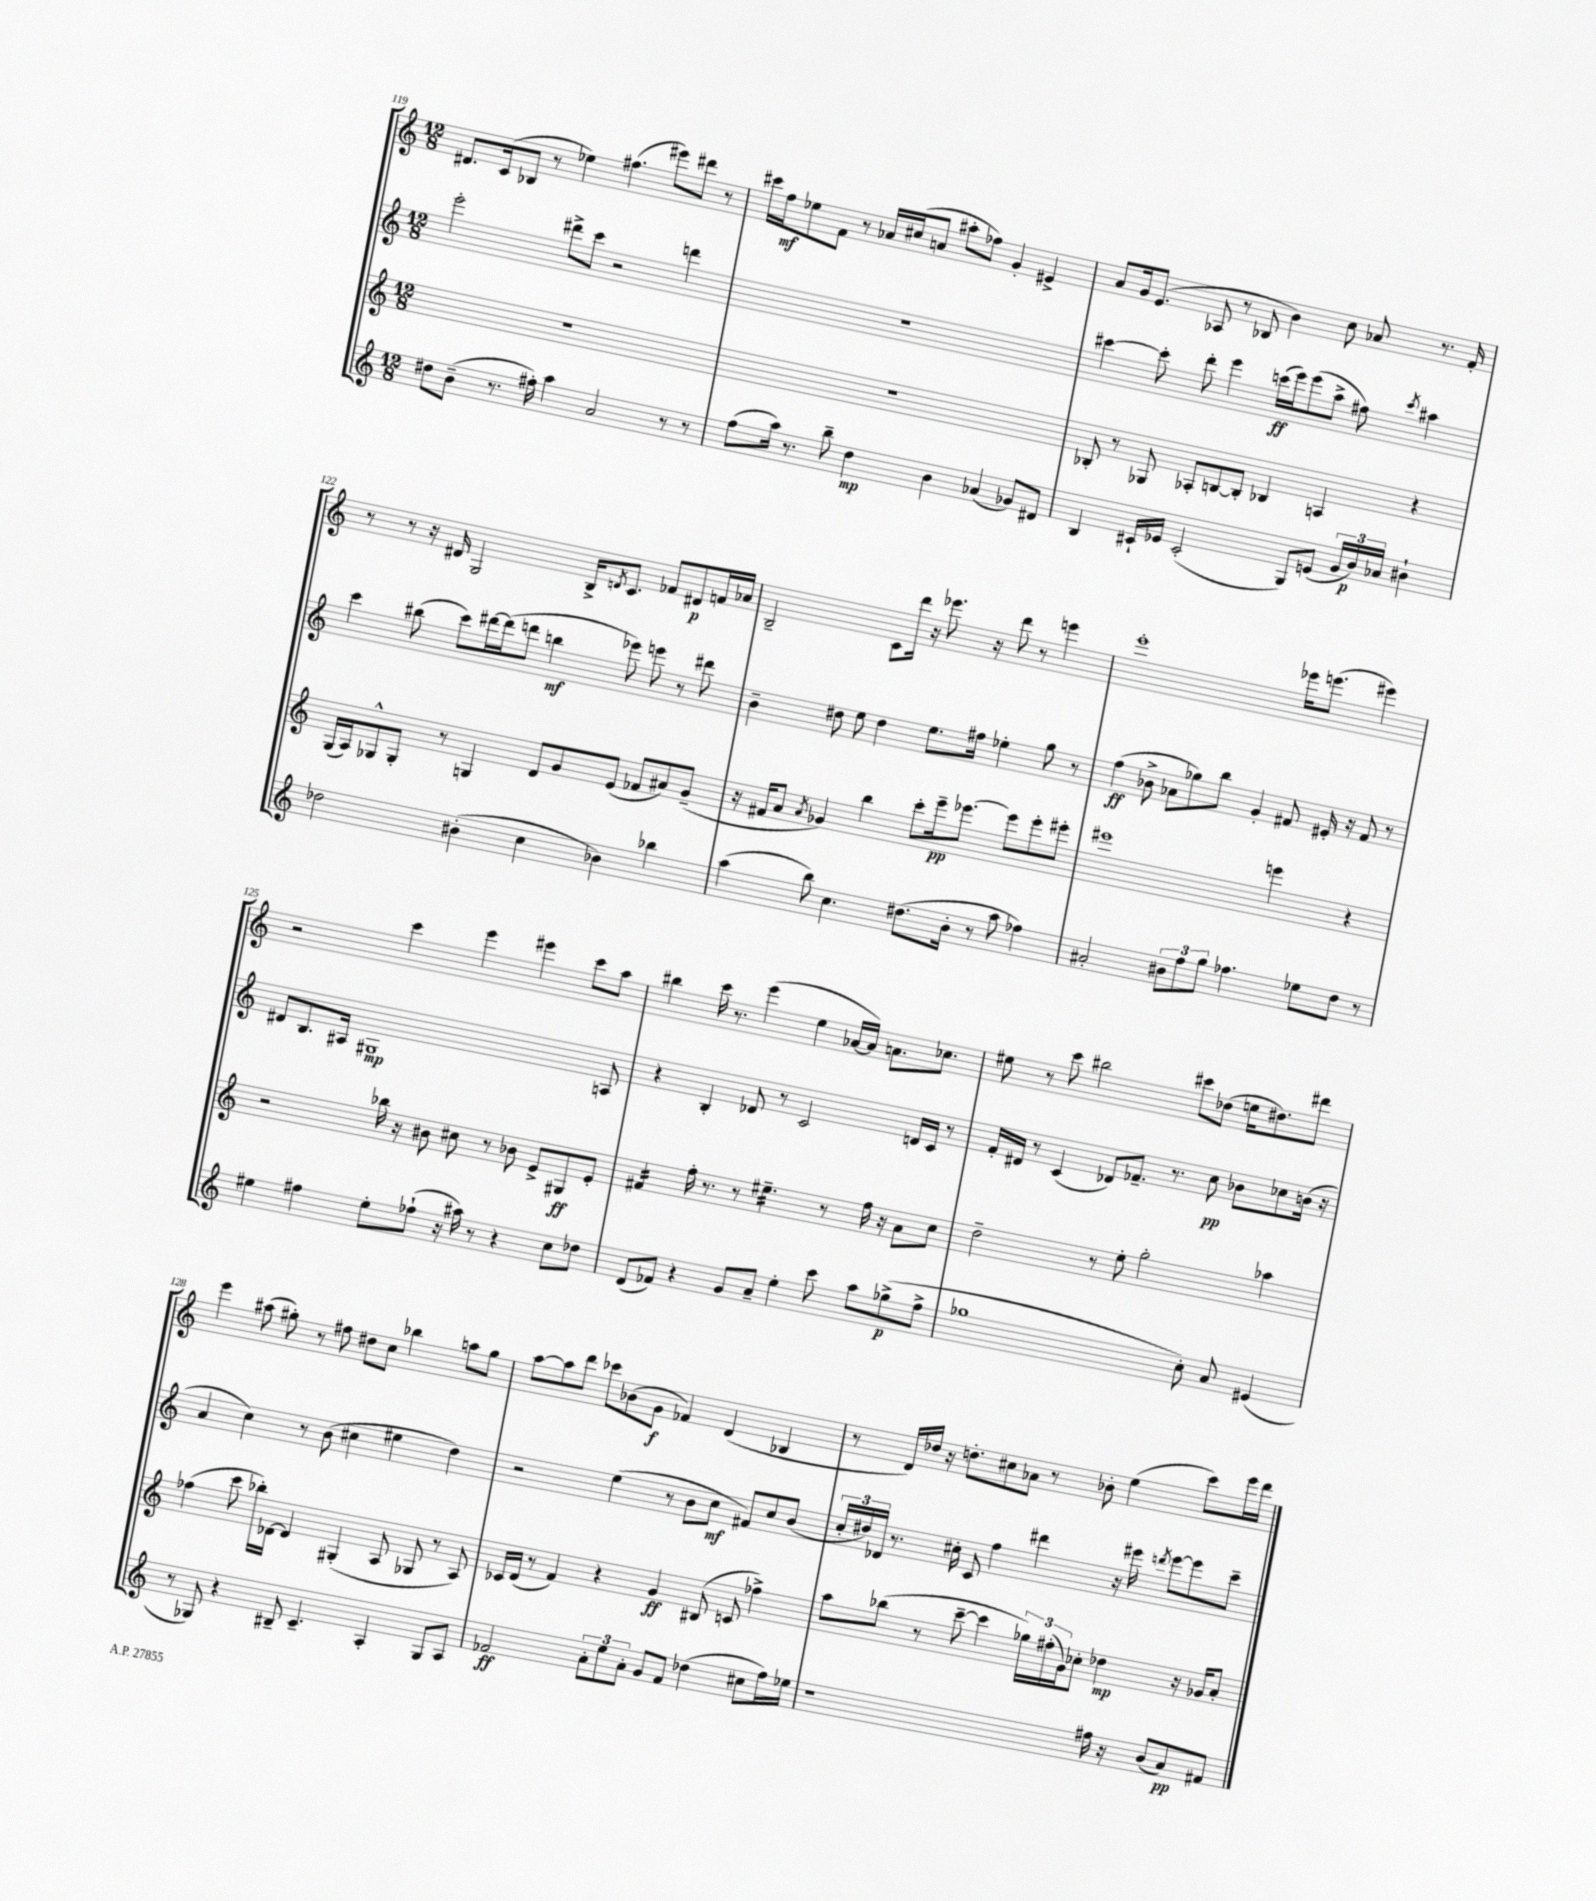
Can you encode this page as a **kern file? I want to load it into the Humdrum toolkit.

**kern	**kern	**kern	**kern
*staff4	*staff3	*staff2	*staff1
*clefG2	*clefG2	*clefG2	*clefG2
*k[]	*k[]	*k[]	*k[]
*M12/8	*M12/8	*M12/8	*M12/8
8dd#	1.r	2eee'	8.d#
(8b~	.	.	.
.	.	.	(16c
8.r	.	.	8B-
.	.	.	8r
16ff#')	.	.	.
4aa	.	8ddd#^	4ee-)
.	.	8ccc	.
2a	.	2r	(4.ff#
.	.	.	8eee#)
8r	.	4ddd	8ddd#
8r	.	.	8r
=	=	=	=
(8ff	1.r	1.r	16ccc#
.	.	.	16ff
16aa)	.	.	8ee-
8.r	.	.	.
.	.	.	8f
8bb~	.	.	8r
4dd	.	.	16a-
.	.	.	(16cc#
.	.	.	8a
4b	.	.	8aa#'
.	.	.	8ff-)
(4a-	.	.	4g'
8g-)	.	.	4e#^
8d#	.	.	.
=	=	=	=
4B	8B-'	[4ccc#	8a
.	8r	.	16g
.	.	.	(8.e
16c#`	8G-	8ccc#']	.
16e-	.	.	.
(2c#'	8A-'	8ddd'	8A-
.	[8B	4eee	8r
.	8B']	.	8B-
.	4B-	(16ccc	4b)
.	.	16eee)	.
8G)	.	(8eee	.
(8e	4A	8aa^	8cc
24g	.	8ff#)	8a-
24b)	.	.	.
24a-	.	.	.
.	.	8qccc	.
4b#`	4r	4aa#	8.r
.	.	.	16f'
=	=	=	=
2dd-	(16G	4ccc	8r
.	16A)	.	.
.	8G-^^	.	8r
.	8G-'	(8bb#	16r
.	.	.	16d#
.	8r	8ccc)	2G
(4b#'	4G	[16ddd#	.
.	.	(16ddd#]	.
.	.	8ddd	.
4cc	8d	4bb	.
.	8g	.	16B^
.	.	.	8qd
.	.	.	8.c
4b-)	(8e	8eee-)	.
.	8f-	8eee	8f-
4bb-	8a#)	8r	8d#
.	(8g~	8ddd#	16f
.	.	.	16a-
=	=	=	=
(4aa	16r	4b~	2B~
.	16f#	.	.
.	8a	.	.
.	8qa	.	.
8bb)	4g-)	8dd#	.
4.cc	.	8ee	.
.	4bb	4dd#	8c
.	.	.	16ddd
.	.	.	16r
(8.dd#	8ccc'	8.ee	8.eee-
.	16eee~	.	.
16b'	[8.eee-	16ff#	16r
8r	.	4ee-'	8ddd
8aa	8eee-]	.	8r
4ff-)	8eee-'	8gg	4eee
.	8eee#'	8r	.
=	=	=	=
2a#'	1eee#	(4ff	1eee'
.	.	8b-^	.
.	.	8a-	.
12b#	.	8gg-)	.
12ff	.	.	.
.	.	8bb	.
12gg	.	.	.
4.ff-	.	4g'	.
.	4eee	8f#	16eee-
.	.	.	(8.eee
8ee-	.	16e#'	.
.	.	16r	.
8dd	4r	8f#	4eee#)
8r	.	8r	.
=	=	=	=
4ee#	2r	8d#	2r
.	.	8.B	.
4ff#	.	.	.
.	.	16A#	.
.	.	1G#	.
8ee#'	16bb-	.	4ccc
.	16r	.	.
(8ff-`	8b#	.	.
16r	8cc#	.	4eee
16aa#)	.	.	.
8r	8r	.	.
4r	8b-	.	4eee#
.	8e^	.	.
8cc	8G#	.	8ccc
8dd-	8e'	8A	8aa
=	=	=	=
(8d	4f#	4r	4bb#
8f-)	.	.	.
4r	16ff'	4B'	16ccc
.	8.r	.	8.r
8g	8r	8d-	(4eee
8a~	4.ee#~	8r	.
4ee'	.	2c	4ee
8ccc	8r	.	[16a-
.	.	.	16a-])
8aa	16ff	.	8.a
.	16r	.	.
(8gg-^	8a	16d	.
.	.	16c	8.cc-
8ff^	8cc	8r	.
=	=	=	=
1gg-	2dd~	16f'	8ee#
.	.	16d#	.
.	.	8r	8r
.	.	(4c	8ccc
.	.	.	2bb#
.	8r	8d-)	.
.	8ee'	8.f-~	.
.	2gg'	.	.
.	.	8.r	.
.	.	.	8ccc#
8cc')	.	8cc	(8dd-
8a	.	8b-	16ee
.	.	.	8.dd#)
(4e#	4aa-	8cc-	.
.	.	(16b	8ddd#
.	.	16r	.
=	=	=	=
8r	(4ff-	4a	4eee
8G-)	.	.	.
4r	8ccc	4cc)	(8aa#
.	16bb-')	.	8gg#')
.	[16d-	.	.
8B#~	4d-]	8r	8r
4.c~	.	(8b	8ff#
.	(4G#'	4cc#	8dd#
.	.	.	8cc
4A'	8A	4ee#	4bb-
.	8G-	.	.
8G-	8r	4dd)	8aa
8A	8A)	.	8gg#
=	=	=	=
2f-	16c-	2r	[8aa
.	(16d	.	.
.	8r	.	8aa]
.	4f)	.	8ddd
.	.	.	8ccc-
12a'	4r	(4ee	(8b-
12ee	.	.	.
.	.	.	8g
12a'	.	.	.
8g	4g	8r	4f-)
8f-	.	8b	.
(4dd-	(8B#	8cc	(4d
.	8c	8f#)	.
8cc#	4ff-^)	8cc	4B-
16ff)	.	(8b	.
16ee-	.	.	.
=	=	=	=
1r	8aa	24cc'	8r
.	.	24dd#)	.
.	.	24d-	.
.	(8bb-	8.r	16d)
.	.	.	16dd-
.	8r	.	16r
.	.	16cc#'	8.dd'
.	[8ccc~	8c	.
.	4ccc]	4ff	8cc#
.	.	.	8a-
.	24gg-)	4ddd#	8r
.	(24ff#'	.	.
.	24g)	.	.
.	8cc-'	.	8b-'
16ff#	4dd-	16r	(4ee
16r	.	16eee#	.
.	.	8qddd	.
(8b	.	[8eee#	.
8a)	16r	8eee#]	8ccc)
.	16g-	.	.
8f#	8a'	8ccc~	16eee
.	.	.	16ddd
==	==	==	==
*-	*-	*-	*-
